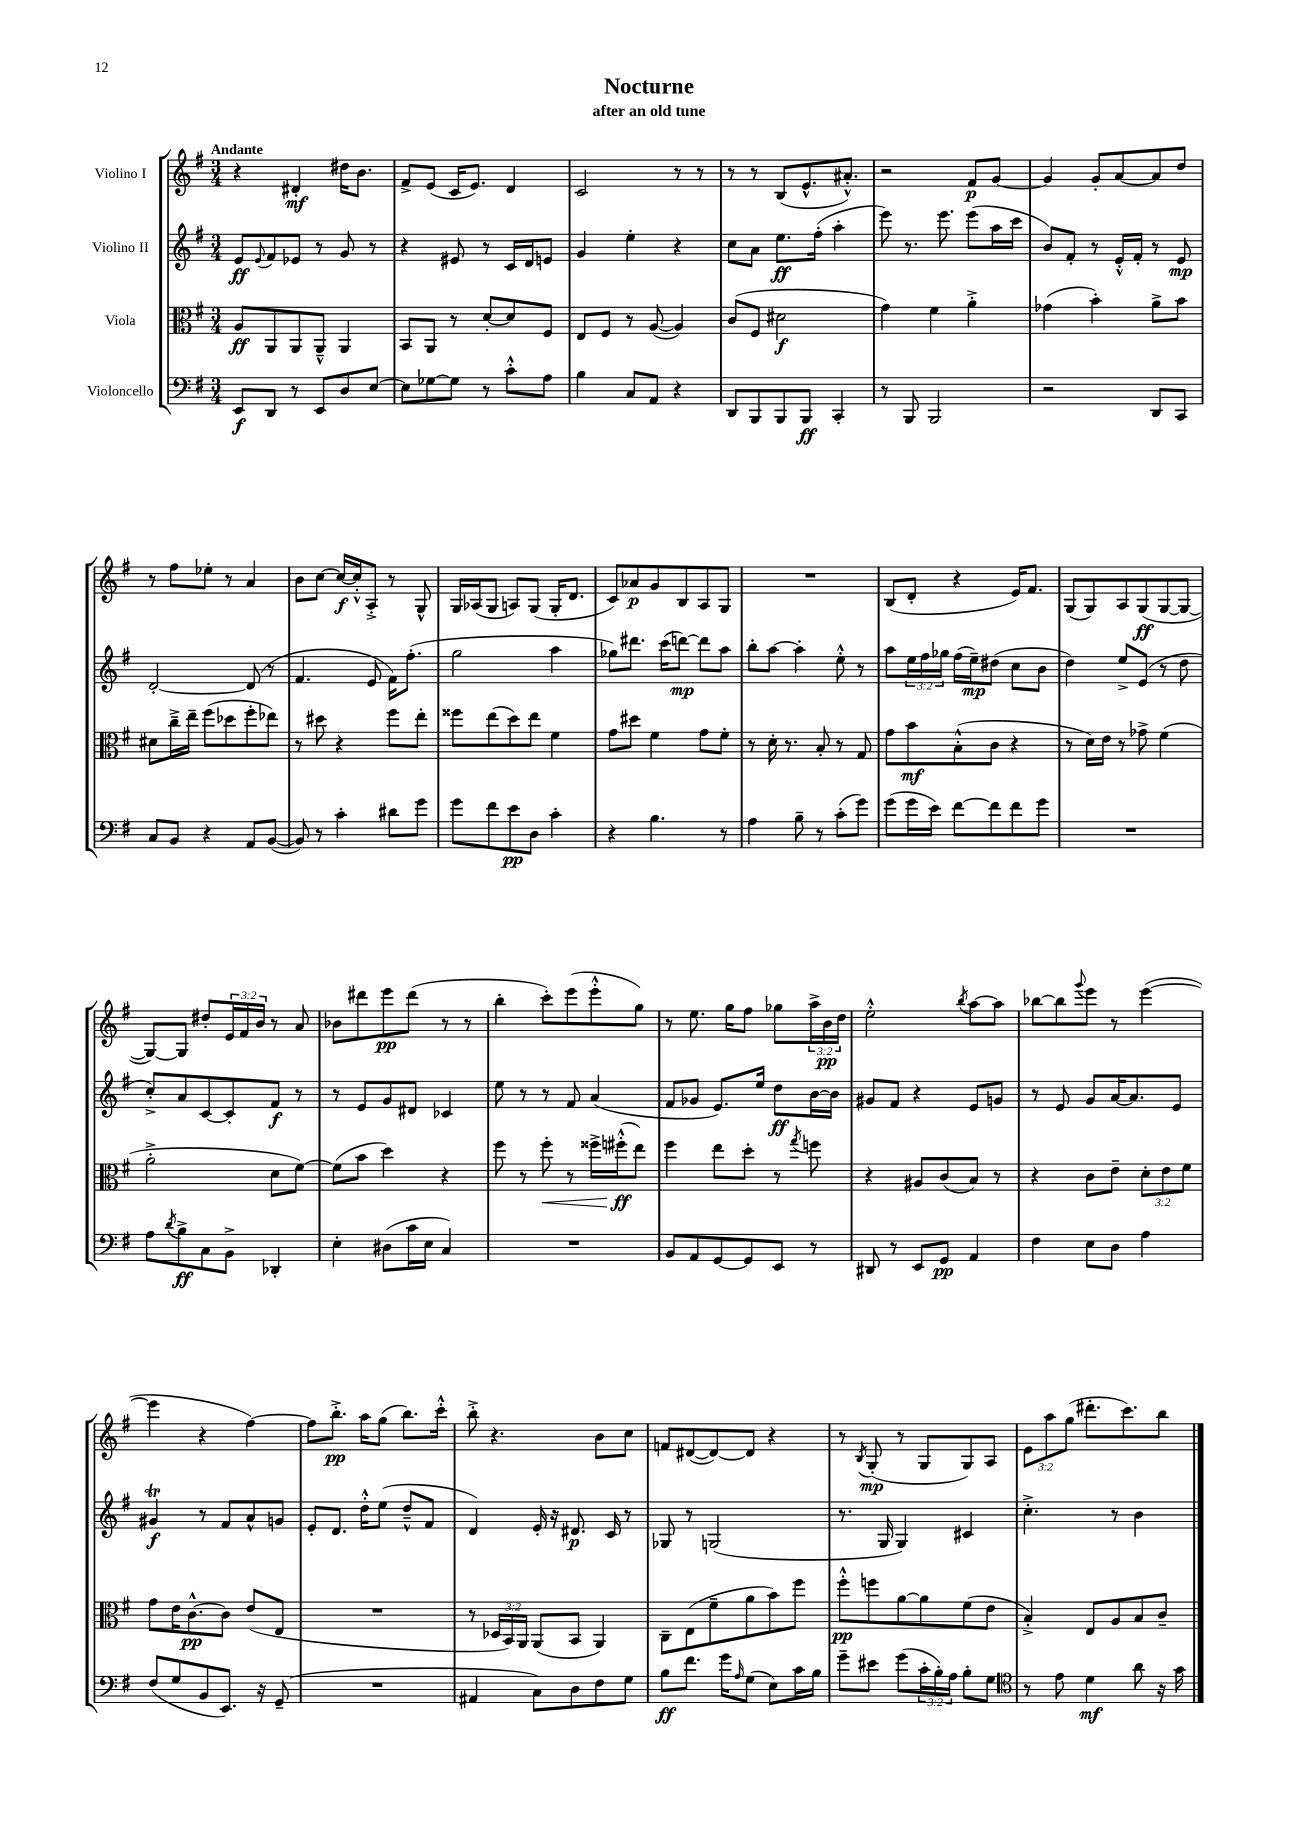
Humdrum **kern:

**kern	**dynam	**kern	**dynam	**kern	**dynam	**kern	**dynam
*part4	*part4	*part3	*part3	*part2	*part2	*part1	*part1
*staff4	*staff4	*staff3	*staff3	*staff2	*staff2	*staff1	*staff1
*I"Violoncello	*	*I"Viola	*	*I"Violino II	*	*I"Violino I	*
*clefF4	*	*clefC3	*	*clefG2	*	*clefG2	*
*k[f#]	*	*k[f#]	*	*k[f#]	*	*k[f#]	*
*M3/4	*	*M3/4	*	*M3/4	*	*M3/4	*
=1	=1	=1	=1	=1	=1	=1	=1
!	!	!	!	!	!	!LO:TX:a:B:t=Andante	!
8EE/L	f	8A/L	ff	8e/L	ff	4r	.
.	.	.	.	8qqe/	.	.	.
8DD/J	.	8AA/	.	8f#/	.	.	.
8r	.	8AA/	.	8e-X/J	.	4d#X'/	mf
8EE/L	.	8AA~^^/J	.	8r	.	.	.
8D/	.	4AA/	.	8g/	.	16dd#X\KL	.
.	.	.	.	.	.	8.b\J	.
[8E/J	.	.	.	8r	.	.	.
=2	=2	=2	=2	=2	=2	=2	=2
8E\L]	.	8BB/L	.	4r	.	8f#^/L	.
[8G-X\	.	8AA/J	.	.	.	(8e/J	.
8G-\J]	.	8r	.	8e#X/	.	16c/KL	.
.	.	.	.	.	.	8.e/J)	.
8r	.	[8d'/L	.	8r	.	.	.
8c'^^\L	.	8d/]	.	16c/LL	.	4d/	.
.	.	.	.	16d/J	.	.	.
8A\J	.	8F#/J	.	8en/J	.	.	.
=3	=3	=3	=3	=3	=3	=3	=3
4B\	.	8E/L	.	4g/	.	2c/	.
.	.	8F#/J	.	.	.	.	.
8C/L	.	8r	.	4ee'\	.	.	.
8AA/J	.	([8A/	.	.	.	.	.
4r	.	4A/])	.	4r	.	8r	.
.	.	.	.	.	.	8r	.
=4	=4	=4	=4	=4	=4	=4	=4
8DD/L	.	(8c/L	.	8cc\L	.	8r	.
8BBB/	.	8F#/J	.	8a\J	.	8r	.
8BBB/	.	2d#X\	f	8.ee\L	ff	(8B/L	.
8BBB/J	ff	.	.	.	.	8.e^^/	.
.	.	.	.	(16ff#'\Jk	.	.	.
4CC'/	.	.	.	4aa'\	.	.	.
.	.	.	.	.	.	8.a#X'^^/J)	.
=5	=5	=5	=5	=5	=5	=5	=5
8r	.	4g\)	.	8eee\)	.	2r	.
8BBB/	.	.	.	8.r	.	.	.
2BBB/	.	4f#\	.	.	.	.	.
.	.	.	.	8.eee\	.	.	.
.	.	4a'^\	.	(8eee\L	.	8f#/L	p
.	.	.	.	16aa\L	.	[8g/J	.
.	.	.	.	16ccc\JJ	.	.	.
=6	=6	=6	=6	=6	=6	=6	=6
2r	.	(4g-X\	.	8b/L)	.	4g/]	.
.	.	.	.	8f#'/J	.	.	.
.	.	4b'\)	.	8r	.	8g'/L	.
.	.	.	.	16e'^^/LL	.	[8a/	.
.	.	.	.	16f#'/JJ	.	.	.
8DD/L	.	8a^\L	.	8r	.	8a/]	.
8CC/J	.	8b\J	.	8e/	mp	8dd/J	.
!!LO:LB:g=z
=7	=7	=7	=7	=7	=7	=7	=7
8C/L	.	8d#X\L	.	[2d'/	.	8r	.
8BB/J	.	16cc~^\L	.	.	.	8ff#\L	.
.	.	16ee~\JJ	.	.	.	.	.
4r	.	(8ff#\L	.	.	.	8ee-X'\J	.
.	.	8dd-X\	.	.	.	8r	.
8AA/L	.	8ff#'\	.	(8d/]	.	4a/	.
([8BB/J	.	8ee-X\J)	.	8r	.	.	.
=8	=8	=8	=8	=8	=8	=8	=8
8BB/])	.	8r	.	4.f#/	.	8b\L	.
8r	.	8dd#X\	.	.	.	[8cc\J	.
4c'\	.	4r	.	.	.	16cc/LL_	f
.	.	.	.	.	.	16cc'^^/J]	.
.	.	.	.	8e/	.	8A'^/J	.
8d#X\L	.	8ff#\L	.	16f#\KL)	.	8r	.
.	.	.	.	(8.ff#'\J	.	.	.
8g\J	.	8ee'\J	.	.	.	8G^^/	.
=9	=9	=9	=9	=9	=9	=9	=9
8g\L	.	8ff##X\L	.	2gg\	.	16G/LL	.
.	.	.	.	.	.	(16A-X/J	.
8f#\	.	(8ee\	.	.	.	8G/J	.
8e\	pp	8dd\)	.	.	.	8An/L)	.
8D\J	.	8ee\J	.	.	.	(8G/J	.
4c'\	.	4f#\	.	4aa\	.	16G'/KL	.
.	.	.	.	.	.	8.d/J	.
=10	=10	=10	=10	=10	=10	=10	=10
4r	.	8g\L	.	8gg-X\L)	.	8c/L)	.
.	.	8dd#X\J	.	8.ddd#X\J	.	8a-X/	p
4.B\	.	4f#\	.	.	.	8g/	.
.	.	.	.	(16ccc\KL	.	.	.
.	.	.	.	[8dddn\J)	mp	8B/	.
.	.	8g\L	.	8ddd\L]	.	8A/	.
8r	.	8f#'\J	.	8aa\J	.	8G/J	.
=11	=11	=11	=11	=11	=11	=11	=11
4A\	.	8r	.	8bb'\L	.	2.r	.
.	.	16d'\	.	[8aa\J	.	.	.
.	.	8.r	.	.	.	.	.
8B~\	.	.	.	4aa'\]	.	.	.
8r	.	8B'/	.	.	.	.	.
(8c'\L	.	8r	.	8ee'^^\	.	.	.
8g\J)	.	8G/	.	8r	.	.	.
=12	=12	=12	=12	=12	=12	=12	=12
(8g\L	.	8g\L	.	8aa\L	.	(8B/L	.
16g\L	.	8b\	mf	24ee\L	.	8d'/J	.
.	.	.	.	24ff#\	.	.	.
16e\JJ)	.	.	.	.	.	.	.
.	.	.	.	24gg-X\JJ	.	.	.
[8f#\L	.	(8B'^^\	.	(16ff#\LL	.	4r	.
.	.	.	.	16ee~\J)	mp	.	.
8f#\]	.	8c\J	.	(8dd#X\J	.	.	.
8f#\	.	4r	.	8cc\L	.	16e/KL)	.
.	.	.	.	.	.	8.f#/J	.
8g\J	.	.	.	8b\J	.	.	.
=13	=13	=13	=13	=13	=13	=13	=13
2.r	.	8r	.	4dd\)	.	(8G/L	.
.	.	16d\LL)	.	.	.	8G/)	.
.	.	16e\JJ	.	.	.	.	.
.	.	8r	.	8ee^/L	.	8A/	.
.	.	8g-X^\	.	(8e/J	.	(8G/	ff
.	.	(4f#\	.	8r	.	[8G/	.
.	.	.	.	8dd\	.	8G/J_	.
!!LO:LB:g=z
=14	=14	=14	=14	=14	=14	=14	=14
8A\L	.	2a'^\	.	8cc'^/L)	.	8G/L_)	.
8qd/	.	.	.	.	.	.	.
8B^\	ff	.	.	8a/	.	8G/J]	.
8C\	.	.	.	[8c/	.	8dd#X'/L	.
8BB^\J	.	.	.	8c'/]	.	24e/L	.
.	.	.	.	.	.	24f#/	.
.	.	.	.	.	.	24b/JJ	.
4DD-X'/	.	8d\L	.	8f#/J	f	8r	.
.	.	[8f#\J)	.	8r	.	8a/	.
=15	=15	=15	=15	=15	=15	=15	=15
4E'\	.	(8f#\L]	.	8r	.	8b-X\L	.
.	.	8b\J	.	8e/L	.	8ddd#X\	.
(8D#X\L	.	4dd\)	.	8g/	.	8eee\	pp
16c\L	.	.	.	8d#X/J	.	(8ddd#\J	.
16E\JJ	.	.	.	.	.	.	.
4C/)	.	4r	.	4c-X/	.	8r	.
.	.	.	.	.	.	8r	.
=16	=16	=16	=16	=16	=16	=16	=16
2.r	.	8ff#\	.	8ee\	.	4bb'\	.
.	.	8r	.	8r	.	.	.
!	!	!	!LO:HP:b	!	!	!	!
.	.	8ff#'\	<	8r	.	8ccc'\L)	.
.	.	8r	.	8f#/	.	(8eee\	.
.	.	16ff##X^\LL	.	(4a/	.	8eee'^^\	.
.	.	(16ff#X'^^\J	ff	.	.	.	.
.	.	8ee\J)	[	.	.	8gg\J)	.
=17	=17	=17	=17	=17	=17	=17	=17
8BB/L	.	4ff#\	.	8f#/L	.	8r	.
8AA/	.	.	.	8g-X/J	.	8.ee\	.
[8GG/	.	8ee\L	.	8.e/L)	.	.	.
.	.	.	.	.	.	16gg\KL	.
8GG/]	.	8dd'\J	.	.	.	8ff#\J	.
.	.	.	.	16ee/Jk	.	.	.
8EE/J	.	8r	.	8dd\L	ff	8gg-X\L	.
.	.	8qgg/	.	.	.	.	.
8r	.	8ffn\	.	[16b\L	.	24aa^\L	.
.	.	.	.	.	.	24b\	pp
.	.	.	.	16b\JJ]	.	.	.
.	.	.	.	.	.	24dd\JJ	.
=18	=18	=18	=18	=18	=18	=18	=18
8DD#X/	.	4r	.	8g#X/L	.	2ee'^^\	.
8r	.	.	.	8f#/J	.	.	.
8EE/L	.	8A#X/L	.	4r	.	.	.
8GG/J	pp	(8c/	.	.	.	.	.
.	.	.	.	.	.	8qbb/	.
4AA/	.	8B/J)	.	8e/L	.	[8aa\L	.
.	.	8r	.	8gn/J	.	8aa\J]	.
=19	=19	=19	=19	=19	=19	=19	=19
4F#\	.	4r	.	8r	.	[8bb-X\L	.
.	.	.	.	8e/	.	8bb-\]	.
.	.	.	.	.	.	8qqggg/	.
8E\L	.	8c\L	.	8g/L	.	8eee\J	.
8D\J	.	8e~\J	.	[16a/K	.	8r	.
.	.	.	.	8.a/]	.	.	.
4A\	.	12d'\L	.	.	.	([4eee\	.
.	.	12e\	.	.	.	.	.
.	.	.	.	8e/J	.	.	.
.	.	12f#\J	.	.	.	.	.
!!LO:LB:g=z
=20	=20	=20	=20	=20	=20	=20	=20
(8F#/L	.	8g\L	.	4g#Xt/	f	4eee\]	.
8G/	.	16e\K	.	.	.	.	.
.	.	[8.c^^\	pp	.	.	.	.
8BB/	.	.	.	8r	.	4r	.
8.EE/J)	.	8c\J]	.	8f#/L	.	.	.
.	.	(8e/L	.	8a^^/	.	[4ff#\)	.
16r	.	.	.	.	.	.	.
(8GG~/	.	8E/J	.	8gn/J	.	.	.
=21	=21	=21	=21	=21	=21	=21	=21
2.r	.	2.r	.	8e'/L	.	8ff#\L]	.
.	.	.	.	8.d/J	.	8.bb'^\J	pp
.	.	.	.	16dd'^^\KL	.	16aa\KL	.
.	.	.	.	(8ee\J	.	(8gg\J	.
.	.	.	.	8dd~^^/L	.	8.bb\L)	.
.	.	.	.	8f#/J	.	.	.
.	.	.	.	.	.	16ccc'^^\Jk	.
=22	=22	=22	=22	=22	=22	=22	=22
4AA#X/	.	8r	.	4d/)	.	8bb'^\	.
.	.	24D-X/LL	.	.	.	4.r	.
.	.	24BB/)	.	.	.	.	.
.	.	24AA/JJ	.	.	.	.	.
8C\L)	.	(8AA/L	.	16e'/	.	.	.
.	.	.	.	16r	.	.	.
8D\	.	8BB/J	.	8.d#X/	p	.	.
8F#\	.	4AA/)	.	.	.	8b\L	.
.	.	.	.	16c/	.	.	.
8G\J	.	.	.	8r	.	8cc\J	.
=23	=23	=23	=23	=23	=23	=23	=23
8B\L	ff	8C~\L	.	8G-X/	.	8fn/L	.
8.f#\J	.	(8E\	.	8r	.	([8d#X/	.
.	.	8f#~\	.	(2Gn/	.	8d#/_)	.
16g\KL	.	.	.	.	.	.	.
16qqA/	.	.	.	.	.	.	.
(8G\J	.	8a\	.	.	.	8d#/J]	.
8E\L)	.	8b\)	.	.	.	4r	.
16c\L	.	8ff#\J	.	.	.	.	.
16B\JJ	.	.	.	.	.	.	.
=24	=24	=24	=24	=24	=24	=24	=24
8g~\L	.	8ff#'^^\L	pp	8.r	.	8r	.
.	.	.	.	.	.	8qB/	.
8e#X\J	.	8ffn\	.	.	.	(8G'/	mp
.	.	.	.	16G/	.	.	.
(8g\L	.	[8a\	.	4G/)	.	8r	.
24c'\L	.	8a\]	.	.	.	8G/L	.
24B'\)	.	.	.	.	.	.	.
24A\JJ	.	.	.	.	.	.	.
8B'\L	.	(8f#\	.	4c#X/	.	8G/)	.
8G\J	.	8e\J	.	.	.	8A/J	.
=25	=25	=25	=25	=25	=25	=25	=25
*clefC4	*	*	*	*	*	*	*
8r	.	4B'^/)	.	4.cc'^\	.	12e\L	.
.	.	.	.	.	.	12aa\	.
8e\	.	.	.	.	.	.	.
.	.	.	.	.	.	(12gg\J	.
4d\	mf	8E/L	.	.	.	8.ddd#X'\L	.
.	.	8A/	.	8r	.	.	.
.	.	.	.	.	.	8.ccc\)	.
8a\	.	8B/	.	4b\	.	.	.
16r	.	8c~/J	.	.	.	8bb\J	.
16g\	.	.	.	.	.	.	.
==	==	==	==	==	==	==	==
*-	*-	*-	*-	*-	*-	*-	*-
